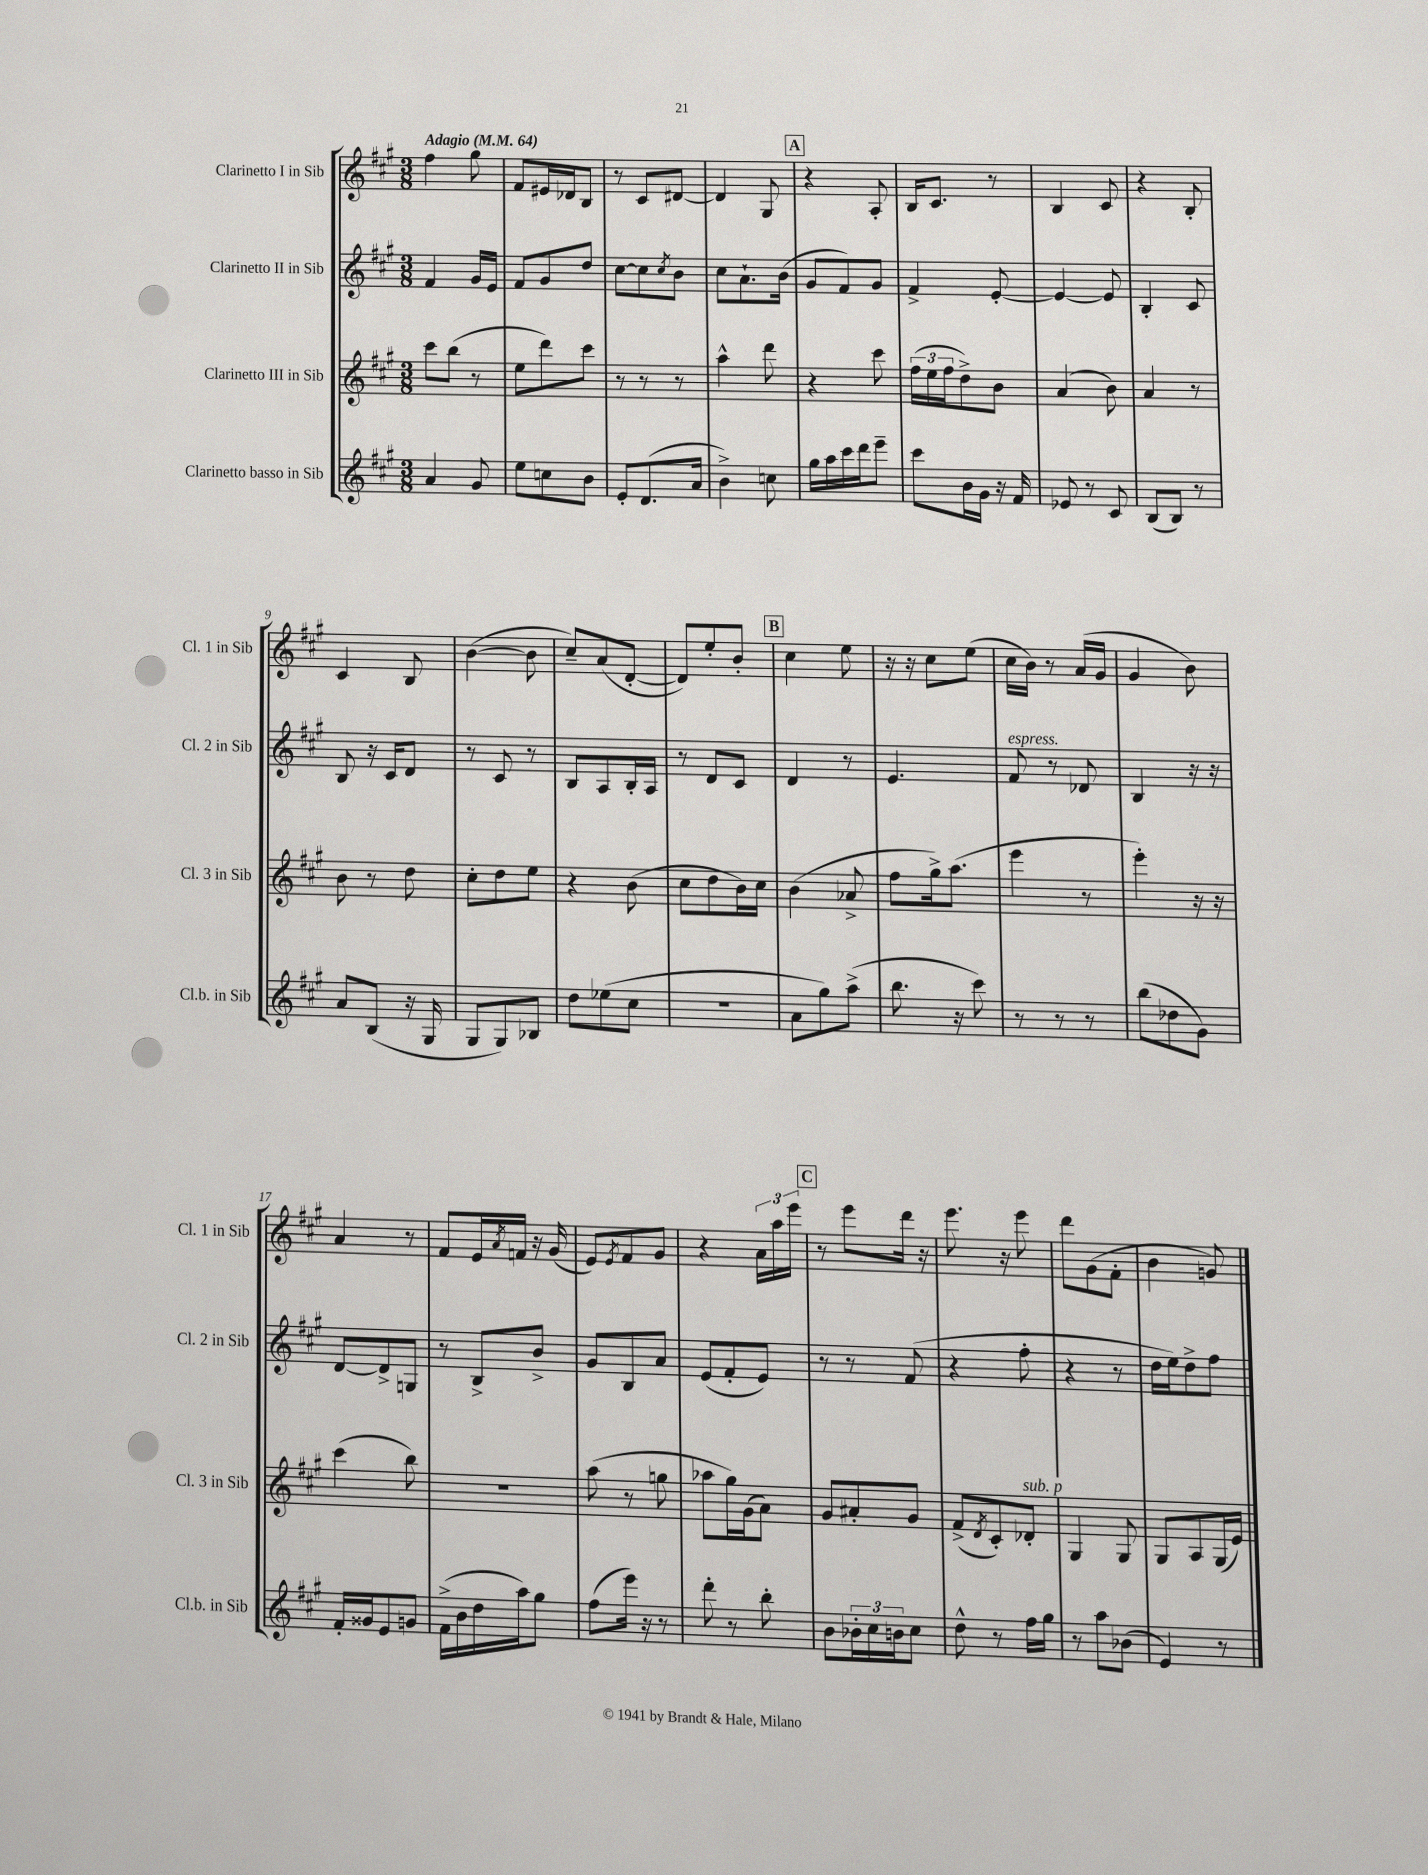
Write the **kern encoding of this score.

**kern	**kern	**kern	**kern
*staff4	*staff3	*staff2	*staff1
*clefG2	*clefG2	*clefG2	*clefG2
*k[f#c#g#]	*k[f#c#g#]	*k[f#c#g#]	*k[f#c#g#]
*M3/8	*M3/8	*M3/8	*M3/8
*MM64	*MM64	*MM64	*MM64
4a/	8ccc#\L	4f#/	4ff#\
.	(8bb\J	.	.
8g#/	8r	16g#/LL	8gg#\
.	.	16e/JJ	.
=	=	=	=
8ee\L	8ee\L	8f#/L	8f#/L
8cc\	8ddd\)	8g#/	16e#/L
.	.	.	16d-/J
8b\J	8ccc#\J	8dd/J	8B/J
=	=	=	=
8e'/L	8r	[8cc#\L	8r
(8.d/	8r	8cc#\]	8c#/L
.	.	8qcc#/	.
.	8r	8b\J	[8d#/J
16a/Jk	.	.	.
=	=	=	=
4b^\)	4aa^^\	8cc#\L	4d#/]
.	.	8.a`\	.
8cc\	8ddd\	.	8G#/
.	.	(16b\Jk	.
=	=	=	=
16gg#\LL	4r	8g#/L	4r
16aa\	.	.	.
16ccc#\	.	8f#/)	.
16ddd\J	.	.	.
8eee~\J	8ccc#\	8g#/J	8A'/
=	=	=	=
8ccc#\L	(24ff#\LL	4f#^/	16B/LK
.	24ee\	.	.
.	.	.	8.c#/J
.	24ff#\J	.	.
16b\L	8dd^\)	.	.
16g#\JJ	.	.	.
16r	8b\J	[8e'/	8r
16f#/	.	.	.
=	=	=	=
8e-/	(4a/	4e/_	4B/
8r	.	.	.
8c#/	8b\)	8e/]	8c#/
=	=	=	=
(8B/L	4a/	4B'/	4r
8B/J)	.	.	.
8r	8r	8c#/	8B'/
=	=	=	=
8a/L	8b\	8B/	4c#/
(8B/J	8r	16r	.
.	.	16c#/LK	.
16r	8dd\	8d/J	8B/
16G#/	.	.	.
=	=	=	=
8G#/L	8cc#'\L	8r	([4b\
8G#/)	8dd\	8c#/	.
8B-/J	8ee\J	8r	8b\]
=	=	=	=
8dd\L	4r	8B/L	8cc#~/L)
(8ee-\	.	8A/	(8a/
8cc#\J	(8b\	16B'/L	[8d'/J
.	.	16A/JJ	.
=	=	=	=
4.r	8cc#\L	8r	8d/]L)
.	8dd\	8d/L	8ee'/
.	16b\L)	8c#/J	8b'/J
.	16cc#\JJ	.	.
=	=	=	=
8a\L	(4b\	4d/	4cc#\
8gg#\)	.	.	.
(8aa^\J	8a-^/	8r	8ee\
=	=	=	=
8.bb\	8ff#\L	4.e/	16r
.	.	.	16r
.	16gg#^\k)	.	8cc#\L
16r	(8.aa\J	.	.
8ccc#\)	.	.	(8ee\J
=	=	=	=
8r	4eee\	8f#/	16cc#\LL
.	.	.	16b\JJ)
8r	.	8r	8r
8r	8r	8d-/	(16a/LL
.	.	.	16g#/JJ
=	=	=	=
(8bb\L	4eee'\)	4B/	4g#/
8dd-\	.	.	.
8g#\J)	16r	16r	8b\)
.	16r	16r	.
=	=	=	=
16f#'/LL	(4ccc#\	[8d/L	4a/
16g##/J	.	.	.
8e/	.	8d^/]	.
8g/J	8bb\)	8G/J	8r
=	=	=	=
(16f#^\LL	4.r	8r	8f#/L
16b\	.	.	.
16dd\	.	8B^/L	16e/L
.	.	.	8qa/
16aa\J)	.	.	16f/JJ
8gg#\J	.	8b^/J	16r
.	.	.	(16g#/
=	=	=	=
(8ff#\L	(8aa\	8g#/L	8e/L)
.	.	.	8qe/
16eee\Jk)	8r	8B/	8f#/
16r	.	.	.
8r	8gg\	8a/J	8g#/J
=	=	=	=
8ddd'\	8aa-\L	(8e/L	4r
8r	16gg#\L)	8f#'/	.
.	(16g#\J	.	.
8bb'\	8a\J)	8e/J)	24a\LL
.	.	.	24aa\
.	.	.	24eee\JJ
=	=	=	=
8b\L	8g#/L	8r	8r
24b-'\L	8a#'/	8r	8eee\L
24cc#\	.	.	.
24b\J	.	.	.
8cc#\J	8g#/J	(8f#/	16ddd\Jk
.	.	.	16r
=	=	=	=
8dd^^\	(8f#^/L	4r	8.eee\
.	8qd/	.	.
8r	8c#'/)	.	.
.	.	.	16r
16ff#\LL	8d-'/J	8ff#'\	8eee\
16gg#\JJ	.	.	.
=	=	=	=
8r	4G#/	4r	8ddd\L
8aa\L	.	.	(8g#\
(8b-\J	8G#/	8r	8f#'\J
=	=	=	=
4e/)	8G#/L	16dd\LL	4b\
.	.	16ee\J)	.
.	8A/	8dd^\	.
8r	(16G#/L	8ff#\J	8g/)
.	16e/JJ)	.	.
==	==	==	==
*-	*-	*-	*-
